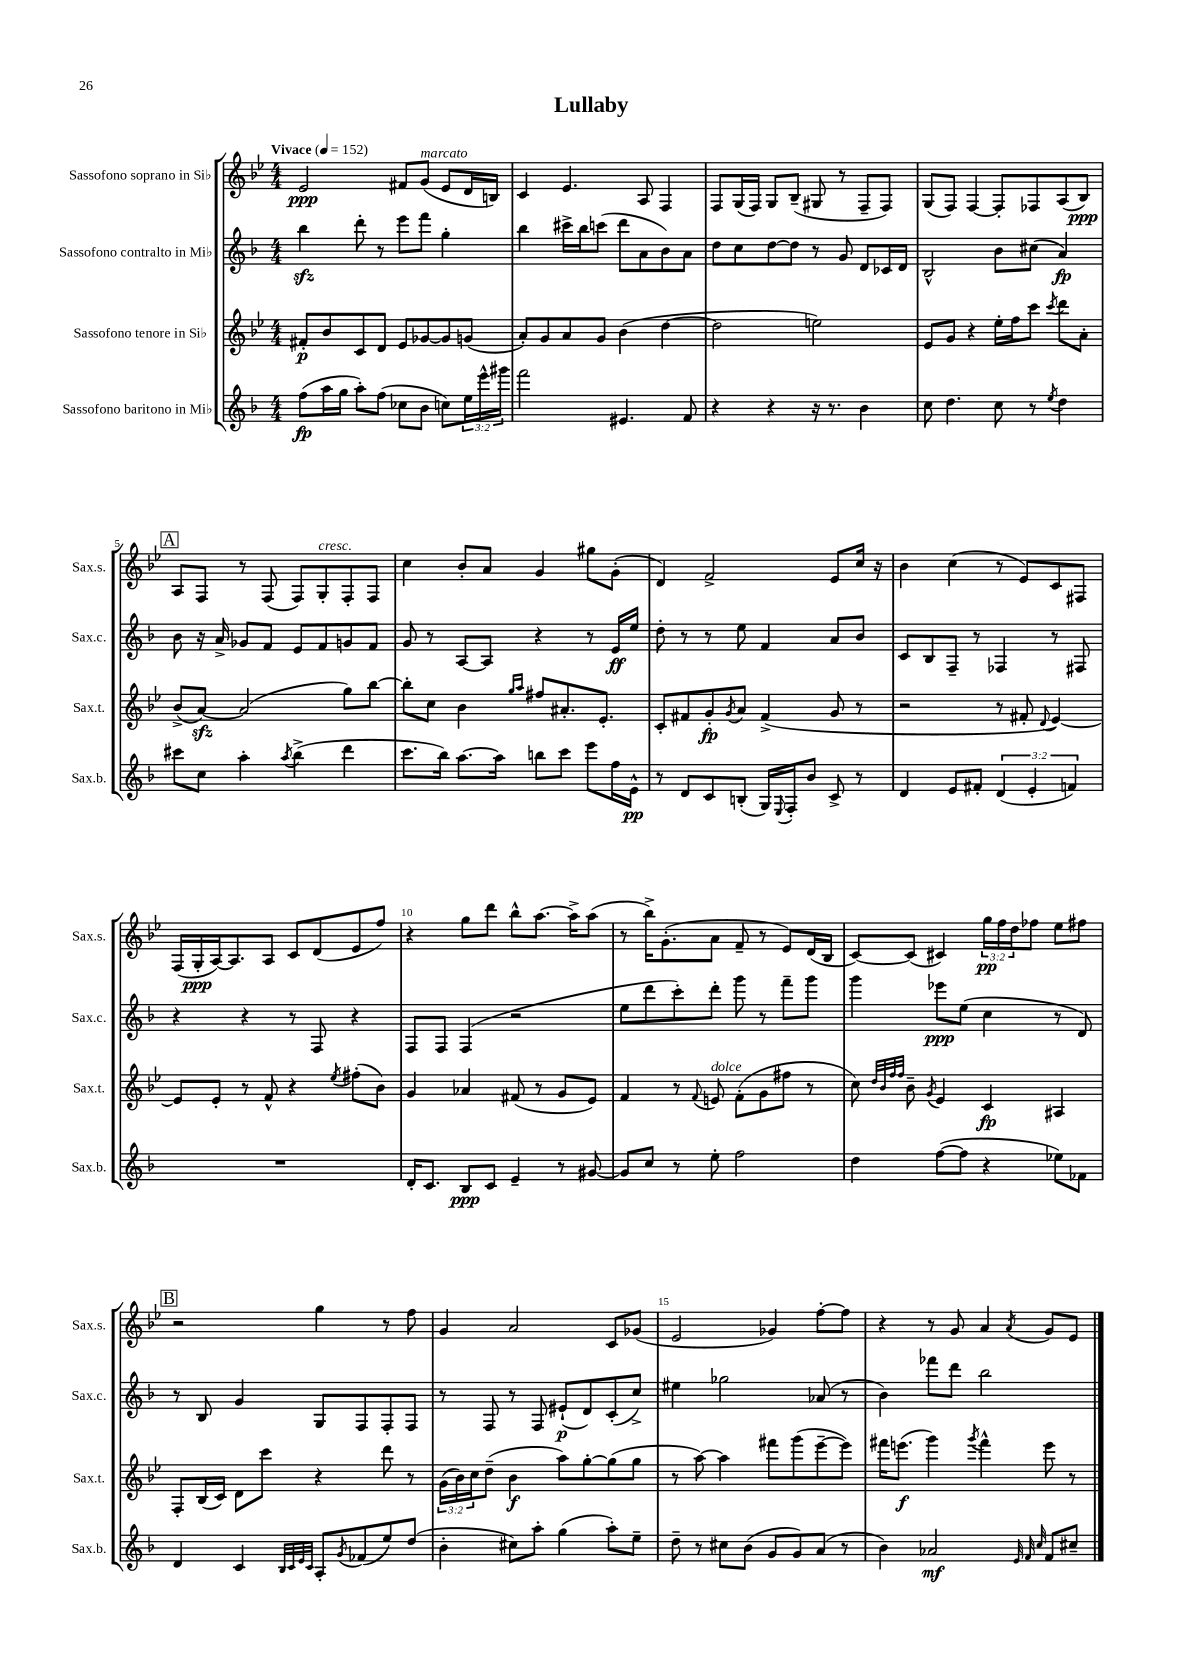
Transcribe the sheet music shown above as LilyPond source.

\header { title = "Lullaby" }
<<
\new StaffGroup <<
\new Staff = "s0" \with { instrumentName = "Sassofono soprano in Sib" shortInstrumentName = "Sax.s." } {
    \clef treble \key bes \major \numericTimeSignature \time 4/4 \override Staff.TupletNumber.text = #tuplet-number::calc-fraction-text \tempo "Vivace" 4 = 152
    ees'2\ppp fis'8 g'8^\markup { \italic "marcato" }( ees'8 d'16 b16) |
    c'4 ees'4. a8 f4 |
    f8 g16( f16) g8 bes8--( gis8 r8 f8-- f8) |
    g8( f8) f4~ f8-. fes8 a8( bes8\ppp) |
    \mark \markup { \box "A" } a8 f8 r8 f8( f8) g8-.^\markup { \italic "cresc." } f8-. f8 |
    c''4 bes'8-. a'8 g'4 gis''8 g'8-.( |
    d'4) f'2-> ees'8 c''16 r16 |
    bes'4 c''4( r8 ees'8) c'8 fis8 |
    f16( g16-.\ppp a16~) a8. a8 c'8 d'8( ees'8 f''8) |
    r4 g''8 d'''8 bes''8-^ a''8.~ a''16-> a''8( |
    r8 bes''16->) g'8.-.( a'8 f'8-- r8 ees'8) d'16( bes16 |
    c'8~) c'8( cis'4) \tuplet 3/2 { g''16\pp f''16 d''16 } fes''8 ees''8 fis''8 |
    \mark \markup { \box "B" } r2 g''4 r8 f''8 |
    g'4 a'2 c'8 ges'8( |
    ees'2 ges'4) f''8~-. f''8 |
    r4 r8 g'8 a'4 \acciaccatura { a'8 } g'8 ees'8 \bar "|." |
}
\new Staff = "s1" \with { instrumentName = "Sassofono contralto in Mib" shortInstrumentName = "Sax.c." } {
    \clef treble \key f \major \numericTimeSignature \time 4/4
    bes''4\sfz d'''8-. r8 e'''8 f'''8 g''4-. |
    bes''4 cis'''16-> bes''16 c'''8( d'''8 a'8 bes'8) a'8 |
    d''8 c''8 d''8~ d''8 r8 g'8 d'8 ces'16 d'16 |
    bes2-^ bes'8 cis''8( a'4\fp) |
    \mark \markup { \box "A" } bes'8 r16 a'16-> ges'8 f'8 e'8 f'8 g'8 f'8 |
    g'8 r8 a8~ a8 r4 r8 e'16\ff e''16 |
    d''8-. r8 r8 e''8 f'4 a'8 bes'8 |
    c'8 bes8 f8-- r8 fes4 r8 fis8 |
    r4 r4 r8 f8 r4 |
    f8 f8 f4( r2 |
    e''8 d'''8 c'''8-.) d'''8-. g'''8 r8 f'''8-- g'''8 |
    g'''4 ees'''8\ppp e''8( c''4 r8 d'8) |
    \mark \markup { \box "B" } r8 bes8 g'4 g8 f8 f8-. f8 |
    r8 f8 r8 f8 eis'8-!\p( d'8) c'8-.( c''8->) |
    eis''4 ges''2 aes'8( r8 |
    bes'4) fes'''8 d'''8 bes''2 \bar "|." |
}
\new Staff = "s2" \with { instrumentName = "Sassofono tenore in Sib" shortInstrumentName = "Sax.t." } {
    \clef treble \key bes \major \numericTimeSignature \time 4/4 \override Staff.TupletNumber.text = #tuplet-number::calc-fraction-text
    fis'8-.\p bes'8 c'8 d'8 ees'8 ges'8~ ges'8 g'8( |
    a'8-.) g'8 a'8 g'8 bes'4( d''4~ |
    d''2 e''2) |
    ees'8 g'8 r4 ees''16-. f''16 c'''8 \acciaccatura { c'''8 } d'''8 a'8-. |
    \mark \markup { \box "A" } bes'8->( a'8~\sfz) a'2( g''8) bes''8~ |
    bes''8-. c''8 bes'4 \grace { g''16 a''16 } fis''8 ais'8.-. ees'8.-. |
    c'8-. fis'8 g'8-.\fp \acciaccatura { g'8 } a'8 fis'4->( g'8 r8 |
    r2 r8 fis'8-. \appoggiatura { d'8 } ees'4~) |
    ees'8 ees'8-. r8 f'8-^ r4 \acciaccatura { ees''8 } fis''8-.( bes'8) |
    g'4 aes'4 fis'8( r8 g'8 ees'8) |
    f'4 r8 \appoggiatura { f'8 } e'8^\markup { \italic "dolce" } f'8-.( g'8 fis''8 r8 |
    c''8) \grace { d''32 bes'32 f''32 f''32 } bes'8-- \acciaccatura { g'8 } ees'4 c'4\fp ais4 |
    \mark \markup { \box "B" } f8-. bes16( c'16) d'8 c'''8 r4 d'''8 r8 |
    \tuplet 3/2 { g'16( bes'16) c''16 } d''8--( bes'4\f a''8) g''8~-. g''8( g''8 |
    r8 a''8~) a''4 fis'''8 g'''8( ees'''8~-- ees'''8) |
    fis'''16 e'''8.\f( g'''4) \acciaccatura { g'''8 } fis'''4-^ e'''8 r8 \bar "|." |
}
\new Staff = "s3" \with { instrumentName = "Sassofono baritono in Mib" shortInstrumentName = "Sax.b." } {
    \clef treble \key f \major \numericTimeSignature \time 4/4 \override Staff.TupletNumber.text = #tuplet-number::calc-fraction-text
    f''8\fp( a''16 g''16 a''8-.) f''8( ces''8 bes'8 c''8) \tuplet 3/2 { e''16 e'''16-^ gis'''16 } |
    f'''2 eis'4. f'8 |
    r4 r4 r16 r8. bes'4 |
    c''8 d''4. c''8 r8 \acciaccatura { e''8 } d''4 |
    \mark \markup { \box "A" } cis'''8 c''8 a''4-. \acciaccatura { a''8 } bes''4->( d'''4 |
    c'''8. bes''16) a''8.~ a''16 b''8 c'''8 e'''8 f''16 e'16-^\pp |
    r8 d'8 c'8 b8-.( g16) \appoggiatura { e8 } f16-. bes'8 c'8-> r8 |
    d'4 e'8 fis'8-. \tuplet 3/2 { d'4( e'4-. f'4) } |
    R1 |
    d'16-. c'8. bes8\ppp c'8 e'4-- r8 gis'8~ |
    gis'8 c''8 r8 e''8-. f''2 |
    d''4 f''8~( f''8 r4 ees''8) fes'8 |
    \mark \markup { \box "B" } d'4 c'4 \grace { bes32 c'32 e'32 c'32 } a8-. \acciaccatura { g'8 } fes'8( e''8) d''8( |
    bes'4-. cis''8) a''8-. g''4( a''8-.) e''8-- |
    d''8-- r8 cis''8 bes'8( g'8 g'8) a'8( r8 |
    bes'4) aes'2\mf \grace { e'32 f'32 c''32 } f'8 cis''8-- \bar "|." |
}
>>
>>
\layout { \context { \Score \override BarNumber.break-visibility = ##(#f #t #t) barNumberVisibility = #(every-nth-bar-number-visible 5) } }
